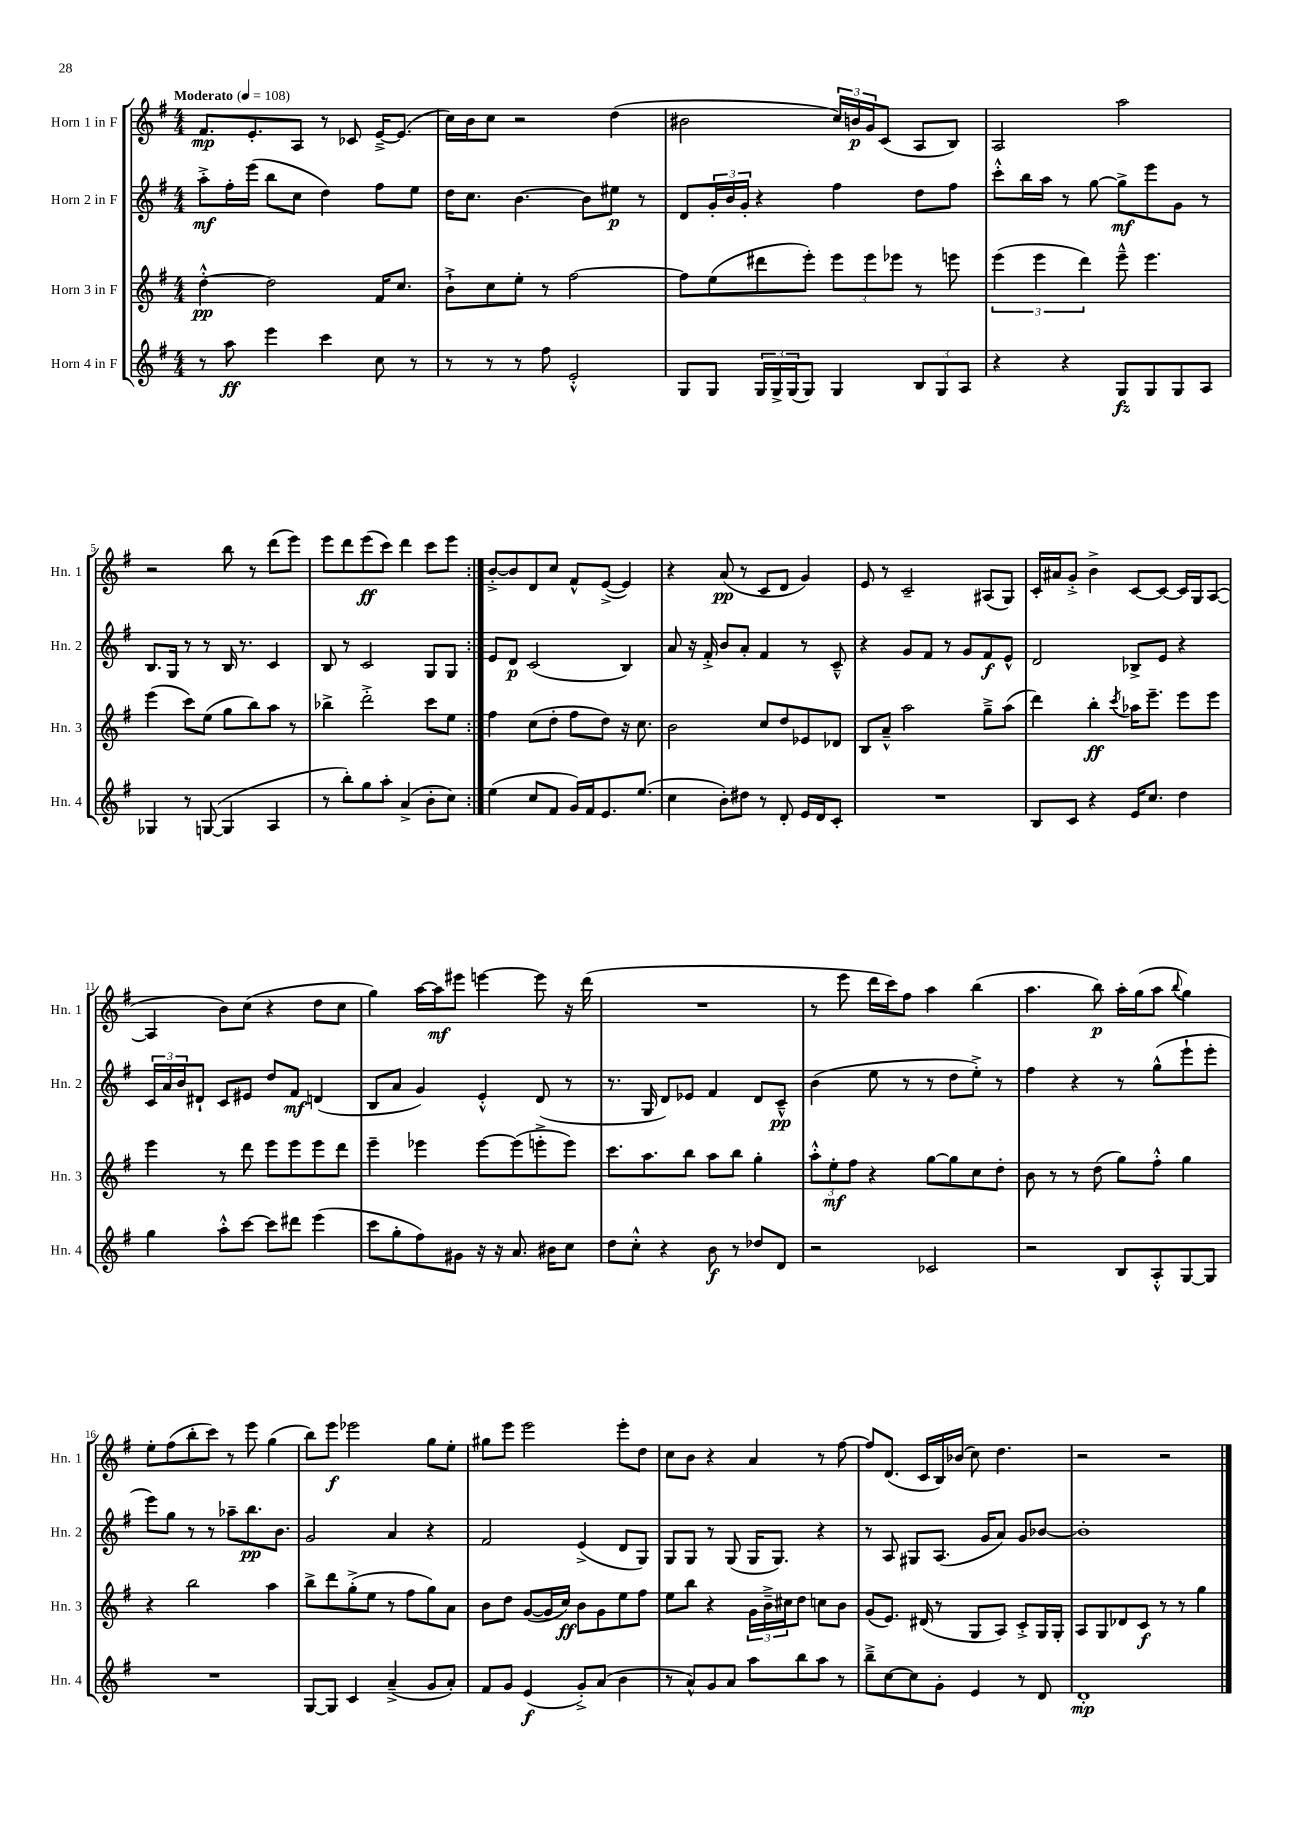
<<
\new StaffGroup <<
\new Staff = "s0" \with { instrumentName = "Horn 1 in F" shortInstrumentName = "Hn. 1" } {
    \clef treble \key g \major \numericTimeSignature \time 4/4 \tempo "Moderato" 4 = 108
    \repeat volta 2 { fis'8.\mp e'8.-. a8 r8 ces'8 e'16~---> e'8.( |
    c''16) b'16 c''8 r2 d''4( |
    bis'2 \tuplet 3/2 { c''16) b'16\p g'16 } c'8( a8 b8) |
    a2 a''2 |
    r2 b''8 r8 d'''8( e'''8) |
    e'''8 d'''8 e'''8\ff( c'''8) d'''4 c'''8 e'''8 | }
    b'8~-.-> b'8 d'8 c''8 fis'8-^ e'8~->( e'4) |
    r4 a'8\pp( r8 c'8 d'8 g'4) |
    e'8 r8 c'2-- ais8( g8) |
    c'16-. ais'16 g'8-.-> b'4-> c'8~ c'8~ c'16 g16 a8~( |
    a4 b'8) c''8( r4 d''8 c''8 |
    g''4) a''16~ a''16\mf eis'''8 e'''4~ e'''8 r16 d'''16( |
    R1 |
    r8 e'''8 d'''16 c'''16) fis''8 a''4 b''4( |
    a''4. b''8\p) a''16-. g''16( a''8 \appoggiatura { b''8 } g''4) |
    e''8-. fis''8( b''8-. c'''8) r8 e'''8 g''4( |
    b''8) e'''8\f ees'''2 g''8 e''8-. |
    gis''8 e'''8 e'''2 e'''8-. d''8 |
    c''8 b'8 r4 a'4 r8 fis''8~ |
    fis''8 d'8.( c'16 b16) bes'16( c''8) d''4. |
    r2 r2 \bar "|." |
}
\new Staff = "s1" \with { instrumentName = "Horn 2 in F" shortInstrumentName = "Hn. 2" } {
    \clef treble \key g \major \numericTimeSignature \time 4/4
    \repeat volta 2 { a''8-.->\mf fis''16-. e'''16( b''8 c''8 d''4) fis''8 e''8 |
    d''16 c''8. b'4.~ b'8 eis''8\p r8 |
    d'8 \tuplet 3/2 { g'16-. b'16 g'16-. } r4 fis''4 d''8 fis''8 |
    c'''8-.-^ b''16 a''16 r8 g''8~ g''8->\mf e'''8 g'8 r8 |
    b8. g16 r8 r8 b16 r8. c'4 |
    b8 r8 c'2 g8 g8 | }
    e'8 d'8\p c'2( b4) |
    a'8 r16 fis'16-.-> b'8 a'8-. fis'4 r8 c'8---^ |
    r4 g'8 fis'8 r8 g'8 fis'8\f e'8-^ |
    d'2 bes8-> e'8 r4 |
    \tuplet 3/2 { c'16 a'16 b'16 } dis'8-! c'8 eis'8 d''8 fis'8\mf d'4( |
    b8 a'8 g'4) e'4-.-^ d'8( r8 |
    r8. g16 d'8) ees'8 fis'4 d'8 c'8---^\pp |
    b'4( e''8 r8 r8 d''8 e''8-.->) r8 |
    fis''4 r4 r8 g''8-^( e'''8-! e'''8-. |
    e'''8) g''8 r8 r8 aes''8-- b''8.\pp b'8. |
    g'2 a'4 r4 |
    fis'2 e'4->( d'8 g8) |
    g8 g8 r8 g8( g16 g8.) r4 |
    r8 a8 gis8 a8.( g'16 a'8) g'8 bes'8~ |
    bes'1-. \bar "|." |
}
\new Staff = "s2" \with { instrumentName = "Horn 3 in F" shortInstrumentName = "Hn. 3" } {
    \clef treble \key g \major \numericTimeSignature \time 4/4
    \repeat volta 2 { d''4~-.-^\pp d''2 fis'16 c''8. |
    b'8-!-> c''8 e''8-. r8 fis''2~ |
    fis''8 e''8( dis'''8 e'''8-.) \tuplet 3/2 { e'''8 e'''8 ees'''8 } r8 e'''8 |
    \tuplet 3/2 { e'''4( e'''4 d'''4) } e'''8---^ e'''4. |
    e'''4( c'''8) e''8( g''8 b''8) a''8 r8 |
    bes''4-> d'''2-.-> c'''8 e''8 | }
    fis''4 c''8( d''8-. fis''8 d''8) r16 c''8. |
    b'2 c''8 d''8 ees'8 des'8 |
    b8 a'8---^ a''2 g''8---> a''8( |
    d'''4) b''4-.\ff \acciaccatura { c'''8 } aes''16 e'''8.-- e'''8 e'''8 |
    e'''4 r8 d'''8 e'''8 e'''8 e'''8 d'''8 |
    e'''4-- ees'''4 ees'''8~ ees'''8( e'''8-.-> e'''8) |
    c'''8. a''8. b''8 a''8 b''8 g''4-. |
    \tuplet 3/2 { a''8-.-^ e''8-.\mf fis''8 } r4 g''8~ g''8 c''8 d''8-. |
    b'8 r8 r8 d''8( g''8) fis''8-.-^ g''4 |
    r4 b''2 a''4 |
    b''8-> d'''8 g''8-.->( e''8 r8 fis''8 g''8) a'8 |
    b'8 d''8 g'8~( g'16 c''16\ff) b'8 g'8 e''8 fis''8 |
    e''8 b''8 r4 \tuplet 3/2 { g'16 b'16---> cis''16 } d''8 c''8 b'8 |
    g'8( e'8.) dis'16( r8 g8 a8) c'8-.-> g16 g16-. |
    a8 g8 des'8 c'8\f r8 r8 g''4 \bar "|." |
}
\new Staff = "s3" \with { instrumentName = "Horn 4 in F" shortInstrumentName = "Hn. 4" } {
    \clef treble \key g \major \numericTimeSignature \time 4/4
    \repeat volta 2 { r8 a''8\ff e'''4 c'''4 c''8 r8 |
    r8 r8 r8 fis''8 e'2-.-^ |
    g8 g8 \tuplet 3/2 { g16 g16-> g16( } g8) g4 \tuplet 3/2 { b8 g8 a8 } |
    r4 r4 g8\fz g8 g8 a8 |
    ges4 r8 g8~( g4 a4 |
    r8 b''8-.) g''8 a''8-. a'4->( b'8-. c''8) | }
    e''4( c''8 fis'8 g'16) fis'16 e'8. e''8.( |
    c''4 b'8-.) dis''8 r8 d'8-. e'16 d'16 c'8-. |
    R1 |
    b8 c'8 r4 e'16 c''8. d''4 |
    g''4 a''8-.-^ c'''8~ c'''8 dis'''8 e'''4( |
    c'''8 g''8-. fis''8) gis'8 r16 r16 a'8. bis'16 c''8 |
    d''8 c''8-.-^ r4 b'8\f r8 des''8 d'8 |
    r2 ces'2 |
    r2 b8 a8-.-^ g8~ g8 |
    R1 |
    g8~ g8 c'4 a'4--->( g'8 a'8-.) |
    fis'8 g'8 e'4\f( g'8-.->) a'8( b'4 |
    r8 a'8-^) g'8 a'8 a''8 b''8 a''8 r8 |
    b''8---> c''8~ c''8 g'8-. e'4 r8 d'8 |
    d'1-.\mp \bar "|." |
}
>>
>>
